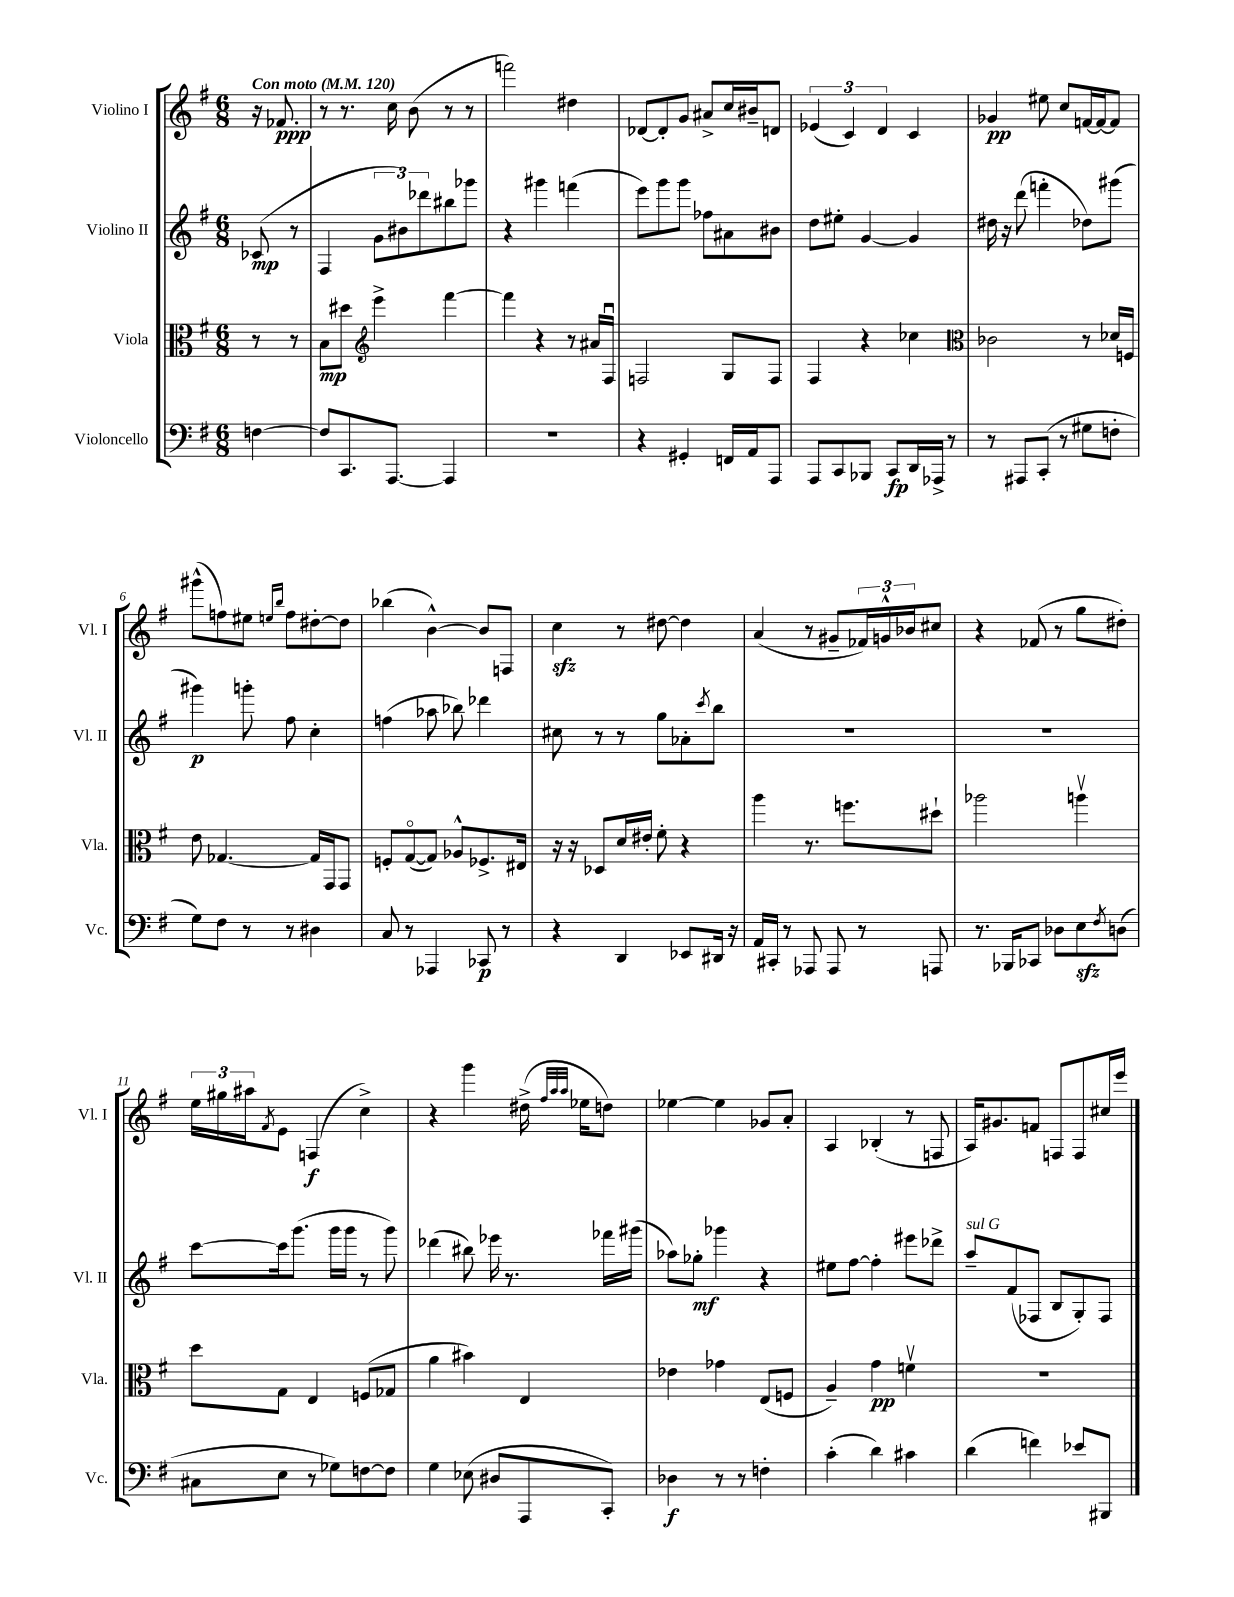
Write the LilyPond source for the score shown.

<<
\new StaffGroup <<
\new Staff = "s0" \with { instrumentName = "Violino I" shortInstrumentName = "Vl. I" } {
    \clef treble \key g \major \numericTimeSignature \time 6/8 \partial 4 \tempo "Con moto" 4 = 120
    r16 fes'8.\ppp |
    r8 r8. c''16 b'8( r8 r8 |
    f'''2) dis''4 |
    des'8~ des'8-. g'8 ais'8-> c''16 bis'16-- d'8 |
    \tuplet 3/2 { ees'4( c'4) d'4 } c'4 |
    ges'4\pp eis''8 c''8 f'16~ f'16~ f'8 |
    gis'''8-^( f''8) eis''8 \grace { e''16 b''16 } f''8 dis''8~-. dis''8 |
    bes''4( b'4~-^) b'8 f8 |
    c''4\sfz r8 dis''8~ dis''4 |
    a'4( r8 gis'8-- \tuplet 3/2 { fes'16) g'16-^ bes'16 } cis''8 |
    r4 fes'8( r8 g''8 dis''8-.) |
    \tuplet 3/2 { e''16 gis''16 ais''16 } \acciaccatura { fis'8 } e'8 f4\f( c''4->) |
    r4 g'''4 dis''16->( \grace { fis''32 a''32 a''32 } ees''16 d''8) |
    ees''4~ ees''4 ges'8 a'8-. |
    a4 bes4-.( r8 f8 |
    a16) gis'8. f'8 f8 f8 cis''16 e'''16 \bar "|." |
}
\new Staff = "s1" \with { instrumentName = "Violino II" shortInstrumentName = "Vl. II" } {
    \clef treble \key g \major \numericTimeSignature \time 6/8 \partial 4
    ces'8\mp( r8 |
    fis4 \tuplet 3/2 { g'8 bis'8) des'''8 } bis''8 ges'''8 |
    r4 gis'''4 f'''4( |
    e'''8) g'''8 g'''8 fes''8 ais'8 bis'8 |
    d''8 eis''8-. g'4~ g'4 |
    dis''16 r16 d'''8( f'''4-. des''8) gis'''8( |
    gis'''4\p) g'''8-. fis''8 c''4-. |
    f''4( aes''8 bes''8) des'''4 |
    cis''8 r8 r8 g''8 aes'8-. \acciaccatura { c'''8 } b''8 |
    R2. |
    R2. |
    c'''8~ c'''16 g'''8.( g'''16 g'''16 r8 g'''8) |
    des'''4( bis''8) ees'''16 r8. fes'''16 gis'''16( |
    aes''8) ges''8-.\mf ges'''4 r4 |
    eis''8 fis''8~ fis''4-. eis'''8 des'''8-> |
    a''8--^\markup { \italic "sul G" } fis'8( fes8 b8 g8-.) fes8 \bar "|." |
}
\new Staff = "s2" \with { instrumentName = "Viola" shortInstrumentName = "Vla." } {
    \clef alto \key g \major \numericTimeSignature \time 6/8 \partial 4
    r8 r8 |
    b8\mp dis''8 \clef treble e'''4-> fis'''4~ |
    fis'''4 r4 r8 ais'16 fis16\downbow |
    f2 g8 f8 |
    fis4 r4 ces''4 |
    \clef alto ces'2 r8 des'16 f16 |
    e'8 ges4.~ ges16 g,16 g,8 |
    f8-. g8~\flageolet( g8) aes8-^ fes8.-> eis16 |
    r16 r16 des8 d'16 eis'16-. fis'8-. r4 |
    a''4 r8. f''8. dis''8-! |
    aes''2 a''4\upbow |
    d''8 g8 e4 f8( ges8 |
    a'4 bis'4) e4 |
    ees'4 ges'4 e8( f8 |
    a4--) g'4\pp f'4\upbow |
    R2. \bar "|." |
}
\new Staff = "s3" \with { instrumentName = "Violoncello" shortInstrumentName = "Vc." } {
    \clef bass \key g \major \numericTimeSignature \time 6/8 \partial 4
    f4~ |
    f8 c,8. a,,8.~ a,,4 |
    R2. |
    r4 gis,4-. f,16 a,16 a,,8 |
    a,,8 c,8 bes,,8 c,8\fp d,16 aes,,16-> r8 |
    r8 ais,,8 c,8-.( r8 gis8 f8-. |
    g8) fis8 r8 r8 dis4 |
    c8 r8 aes,,4 ces,8\p r8 |
    r4 d,4 ees,8 dis,16 r16 |
    a,16 cis,16-. r8 aes,,8 aes,,8 r8 a,,8 |
    r8. bes,,16 ces,8 des8 e8\sfz \acciaccatura { fis8 } d8( |
    cis8 e8 r8 ges8) f8~ f8 |
    g4 ees8( dis8 a,,8 c,8-.) |
    des4\f r8 r8 f4-. |
    c'4-.( d'4) cis'4 |
    d'4( f'4) ees'8 bis,,8 \bar "|." |
}
>>
>>
